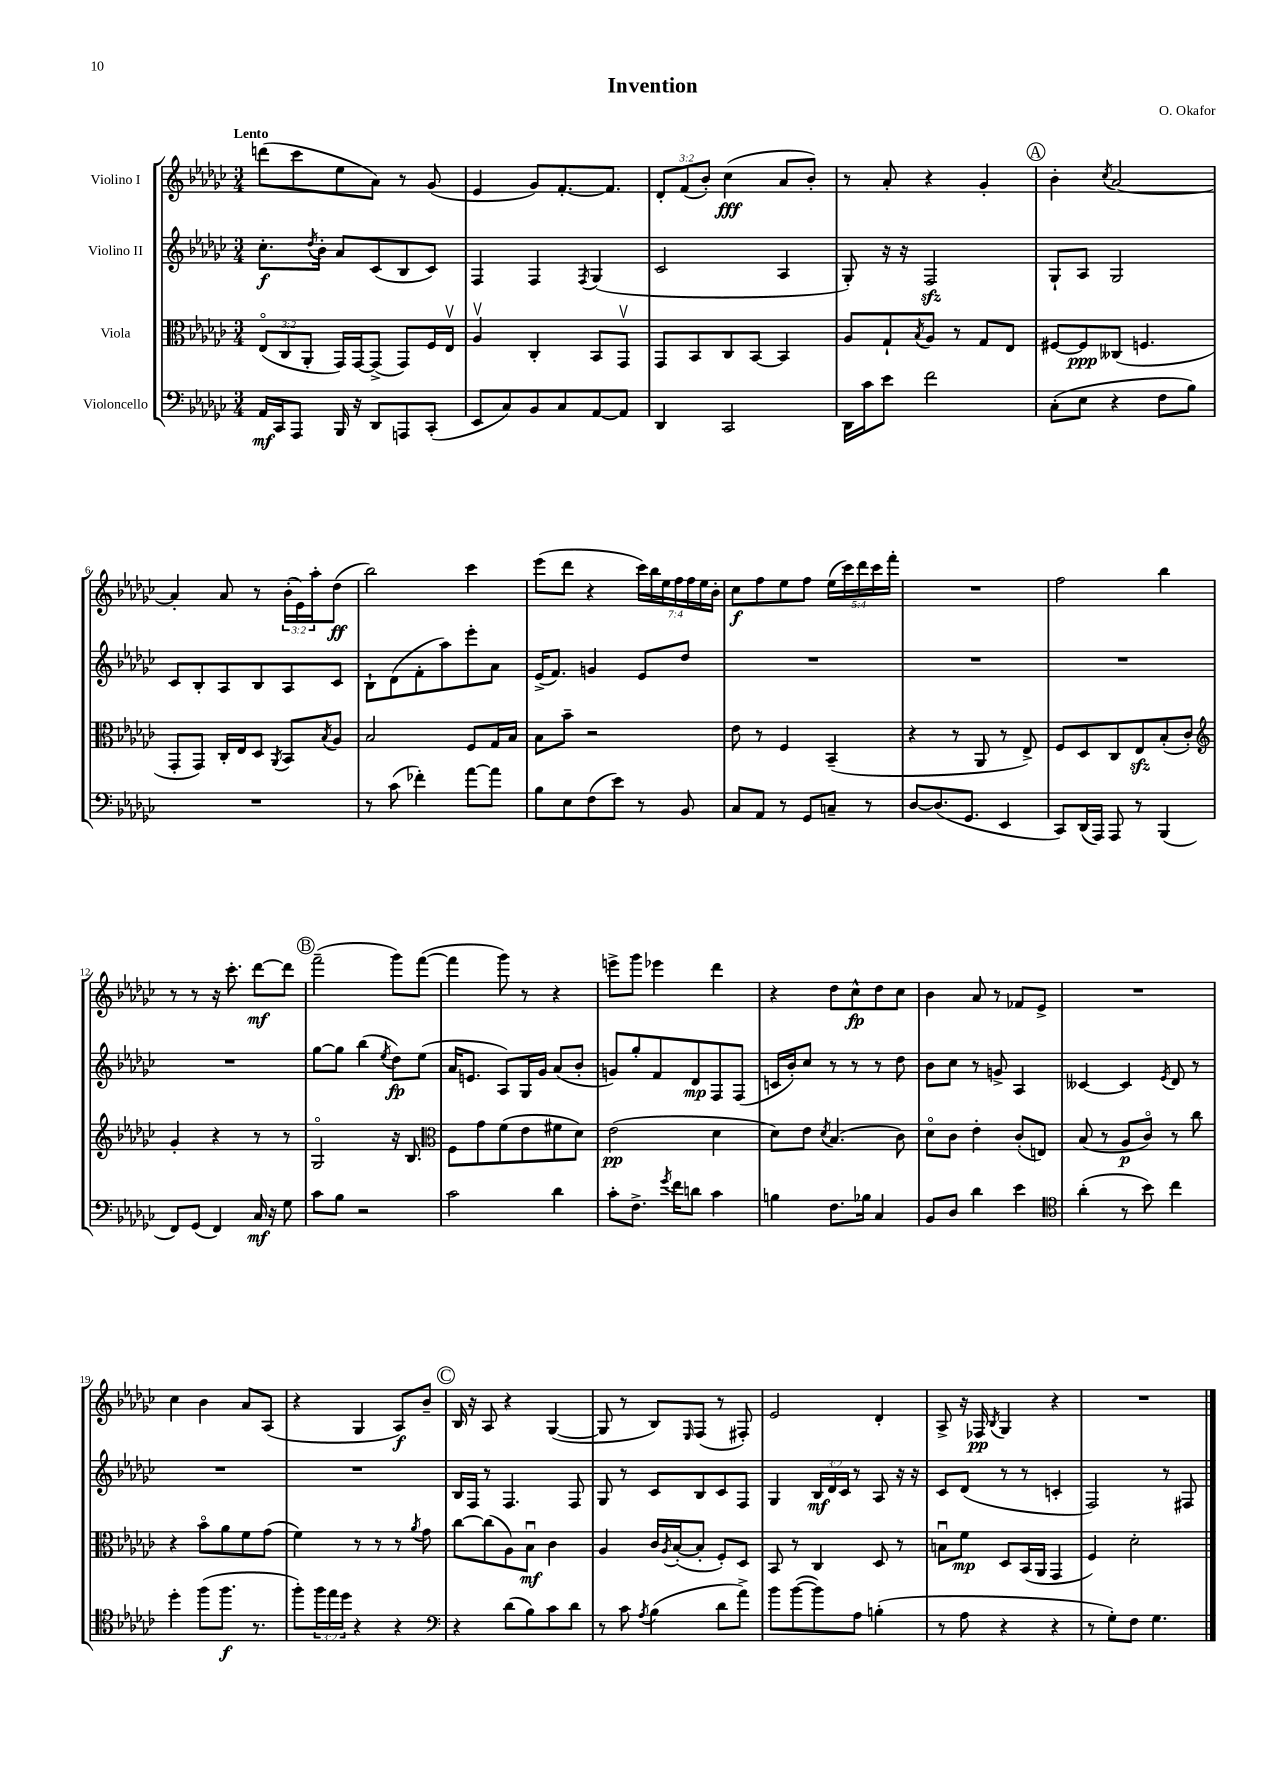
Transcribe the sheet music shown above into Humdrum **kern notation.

**kern	**kern	**kern	**kern
*staff4	*staff3	*staff2	*staff1
*clefF4	*clefC3	*clefG2	*clefG2
*k[b-e-a-d-g-c-]	*k[b-e-a-d-g-c-]	*k[b-e-a-d-g-c-]	*k[b-e-a-d-g-c-]
*M3/4	*M3/4	*M3/4	*M3/4
16AA-	(12E-o	8.cc-'	(8ddd
16CC-	.	.	.
.	12C-	.	.
8AAA-	.	.	8ccc-
.	12AA-'	.	.
.	.	8qdd-	.
.	.	16b-'	.
16BBB-	16GG-)	8a-	8ee-
16r	[16GG-	.	.
8DD-	(8GG-^]	(8c-	8a-)
8AAA	8GG-)	8B-	8r
(8CC-'	16F	8c-)	(8g-
.	16E-v	.	.
=	=	=	=
8EE-	4A-v	4F	4e-
8C-)	.	.	.
8BB-	4C-'	4F	8g-)
8C-	.	.	[8.f'
.	.	8qF	.
[8AA-	8BB-	(4G-	.
.	.	.	8.f]
8AA-]	8GG-v	.	.
=	=	=	=
4DD-	8GG-	2c-	12d-'
.	.	.	(12f
.	8BB-	.	.
.	.	.	12b-')
2CC-	8C-	.	(4cc-
.	[8BB-	.	.
.	4BB-]	4A-	8a-
.	.	.	8b-')
=	=	=	=
16DD-	8A-	8G-')	8r
16c-	.	.	.
8e-	8G-`	16r	8a-'
.	.	16r	.
.	8qB-	.	.
2f	8A-	2F	4r
.	8r	.	.
.	8G-	.	4g-'
.	8E-	.	.
=	=	=	=
(8C-'	[8F#	8G-`	4b-'
8E-	8F#]	8A-	.
.	.	.	8qcc-
4r	(8C--	2G-	[2a-
.	4.F	.	.
8F	.	.	.
8B-)	.	.	.
=	=	=	=
2.r	8GG-'	8c-	4a-']
.	8GG-)	8B-'	.
.	16C-'	8A-	8a-
.	16E-	.	.
.	8D-	8B-	8r
.	8qAA-	.	.
.	8BB-	8A-	(24b-'
.	.	.	24e-)
.	.	.	24aa-'
.	8qB-	.	.
.	8A-	8c-	(8dd-
=	=	=	=
8r	2B-	8B-`	2bb-)
(8c-	.	(8d-	.
4f-')	.	8f'	.
.	.	8aa-)	.
[8a-	8F	8eee-'	4ccc-
8a-]	16G-	8a-	.
.	16B-	.	.
=	=	=	=
8B-	8B-	(16e-^	(8eee-
.	.	8.f)	.
8E-	8b-~	.	8ddd-
(8F	2r	4g	4r
8e-)	.	.	.
8r	.	8e-	28ccc-)
.	.	.	28bb-
.	.	.	28ee-
.	.	.	28ff
8BB-	.	8dd-	.
.	.	.	28ff
.	.	.	28ee-
.	.	.	28b-'
=	=	=	=
8C-	8e-	2.r	8cc-
8AA-	8r	.	8ff
8r	4F	.	8ee-
8GG-	.	.	8ff
8C~	(4BB-~	.	(20ee-
.	.	.	20ccc-)
.	.	.	20ddd-
8r	.	.	.
.	.	.	20ccc-
.	.	.	20fff'
=	=	=	=
[8D-	4r	2.r	2.r
(8.D-]	.	.	.
.	8r	.	.
8.GG-	.	.	.
.	8AA-	.	.
4EE-	8r	.	.
.	8E-^)	.	.
=	=	=	=
8CC-)	8F	2.r	2ff
(16DD-	8D-	.	.
16AAA-)	.	.	.
8AAA-	8C-	.	.
8r	8E-	.	.
(4BBB-	(8B-'	.	4bb-
.	8c-')	.	.
=	=	=	=
*	*clefG2	*	*
8FF)	4g-'	2.r	8r
(8GG-	.	.	8r
4FF)	4r	.	16r
.	.	.	8.ccc-'
16C-	8r	.	[8ddd-
16r	.	.	.
8G-	8r	.	8ddd-]
=	=	=	=
8c-	2G-o	[8gg-	(2fff~
8B-	.	8gg-]	.
2r	.	(4bb-	.
.	.	8qee-	.
.	16r	8dd-)	8ggg-)
.	8.B-	.	.
.	.	(8ee-	([8fff
=	=	=	=
*	*clefC3	*	*
2c-	8F	16a-	4fff]
.	.	8.e	.
.	8g-	.	.
.	(8f	8A-)	8ggg-)
.	8e-	16G-	8r
.	.	16g-	.
4d-	8f#	(8a-	4r
.	8d-)	8b-'	.
=	=	=	=
8c-'	(2e-	8g)	8eee^
8.F^	.	8gg-'	8ggg-
.	.	8f	4eee-
8qg-	.	.	.
16f	.	.	.
8d	.	8d-	.
4c-	4d-	8F	4ddd-
.	.	(8F	.
=	=	=	=
4B	8d-)	16c	4r
.	.	16b-')	.
.	8e-	8cc-	.
.	8qd-	.	.
8.F	(4.B-	8r	8dd-
.	.	8r	8cc-^^
16B-	.	.	.
4C-	.	8r	8dd-
.	8c-)	8dd-	8cc-
=	=	=	=
8BB-	8d-o	8b-	4b-
8D-	8c-	8cc-	.
4d-	4e-'	8r	8a-
.	.	8g^	8r
4e-	(8c-'	4A-	8f-
.	8E)	.	8e-^
=	=	=	=
*clefC4	*	*	*
(4a-'	(8B-	[4c--	2.r
.	8r	.	.
8r	8A-	4c--]	.
8b-)	8c-o)	.	.
.	.	8qe-	.
4cc-	8r	8d-	.
.	8cc-	8r	.
=	=	=	=
4dd-'	4r	2.r	4cc-
(8ff	8b-o	.	4b-
8.ff	8a-	.	.
.	8f	.	8a-
8.r	.	.	.
.	(8g-	.	(8A-
=	=	=	=
8ff')	4f)	2.r	4r
24ff	.	.	.
24ee-	.	.	.
24dd-	.	.	.
4r	8r	.	4G-
.	8r	.	.
4r	8r	.	8A-)
.	8qa-	.	.
.	8g-	.	8b-~
=	=	=	=
*clefF4	*	*	*
4r	[8cc-	16B-	16B-
.	.	16F	16r
.	(8cc-]	8r	8A-
(8d-	8A-)	4.F	4r
8B-)	8B-u	.	.
8c-	4c-	.	([4G-
8d-	.	8F	.
=	=	=	=
8r	4A-	8G-	8G-]
8c-	.	8r	8r
8qA-	.	.	.
(4B-	16c-	8c-	8B-)
.	8qA-	.	.
.	([16B-'	.	.
.	.	.	16qqE-
.	8B-']	8B-	(8F
8d-	8F')	8c-	8r
8a-^)	8D-	8F	8F#')
=	=	=	=
8b-	8BB-	4G-	2e-
([8b-	8r	.	.
8b-])	4C-	24B-	.
.	.	24d-	.
.	.	24c-	.
8A-	.	8r	.
(4B'	8D-	8A-	4d-'
.	8r	16r	.
.	.	16r	.
=	=	=	=
8r	8Bu	8c-	8A-^
8A-	8f	(8d-	16r
.	.	.	16F-
.	.	.	8qB-
4r	8D-	8r	4G-
.	(16BB-	8r	.
.	16AA-	.	.
4r	4GG-	4c'	4r
=	=	=	=
8r	4F)	2F)	2.r
8G-')	.	.	.
8F	2d-'	.	.
4.G-	.	.	.
.	.	8r	.
.	.	8F#	.
==	==	==	==
*-	*-	*-	*-
